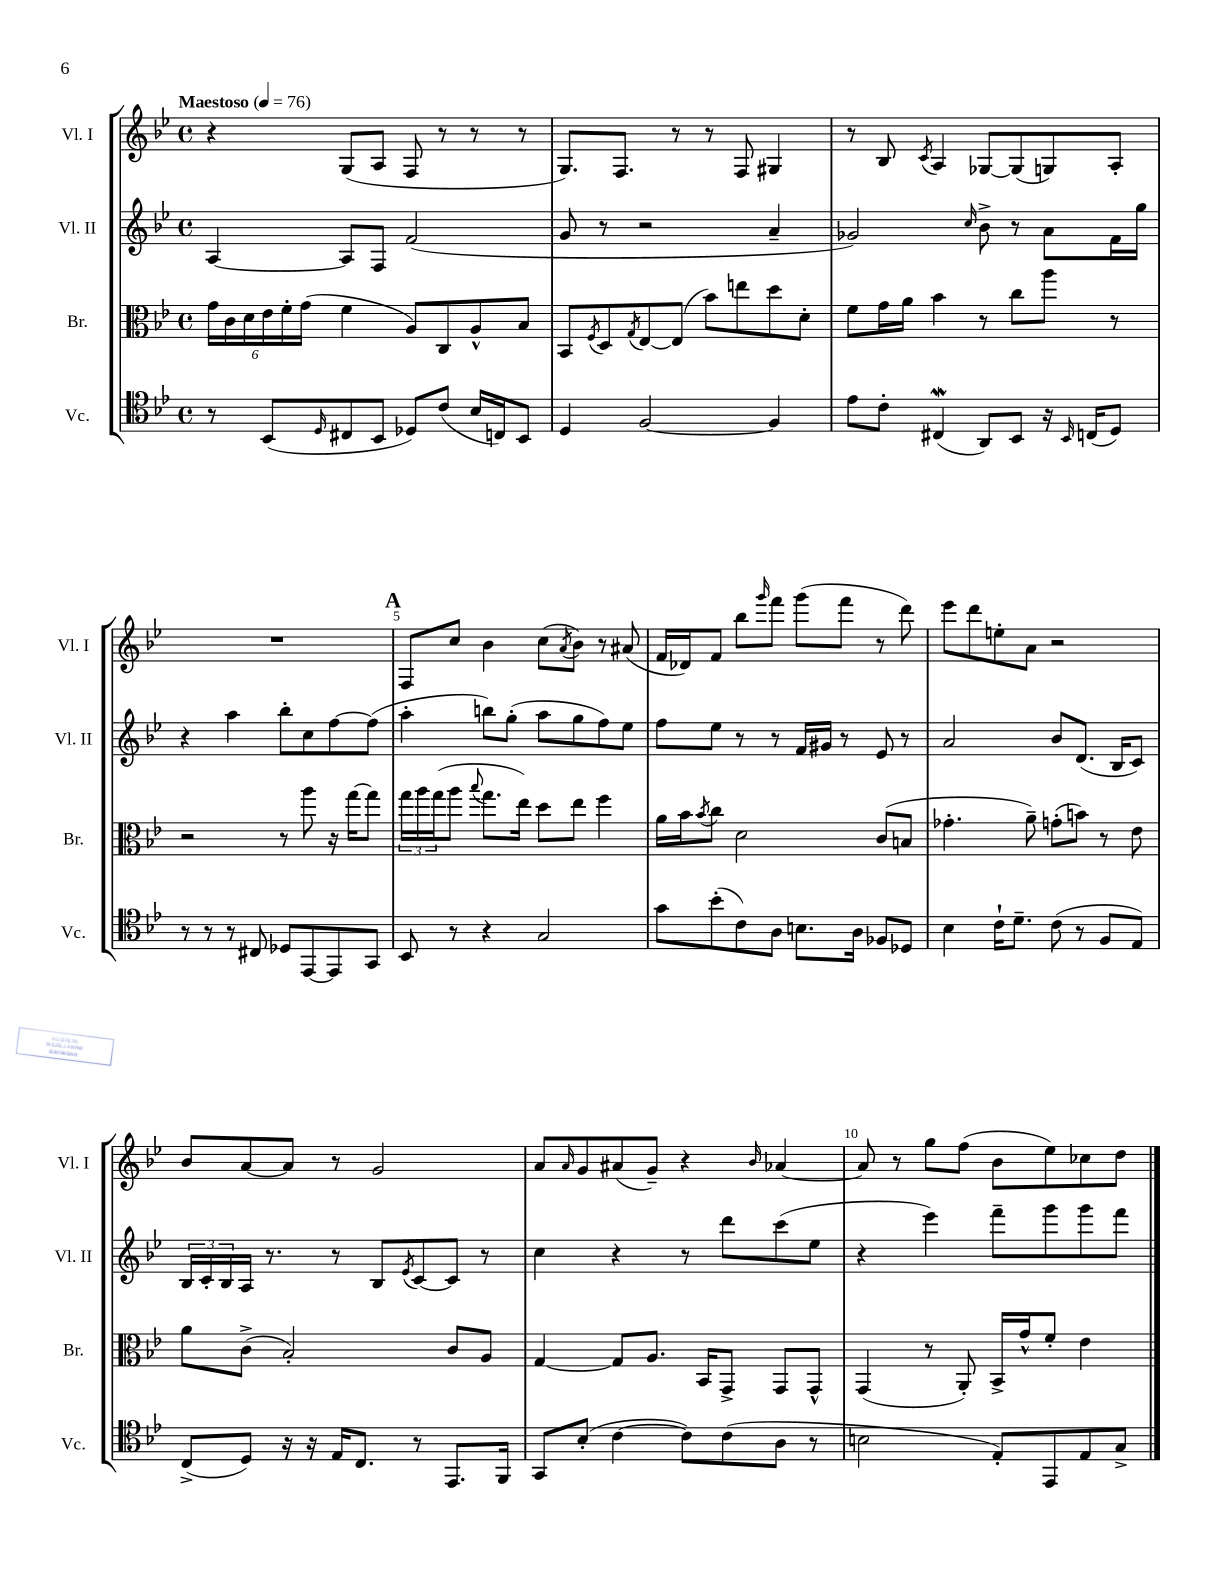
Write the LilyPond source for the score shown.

<<
\new StaffGroup <<
\new Staff = "s0" \with { instrumentName = "Vl. I" shortInstrumentName = "Vl. I" } {
    \clef treble \key bes \major \defaultTimeSignature \time 4/4 \tempo "Maestoso" 4 = 76
    r4 g8( a8 f8 r8 r8 r8 |
    g8.) f8. r8 r8 f8 gis4 |
    r8 bes8 \acciaccatura { c'8 } a4 ges8~ ges8( g8) a8-. |
    R1 |
    \mark \markup { \bold "A" } f8 c''8 bes'4 c''8( \acciaccatura { a'8 } bes'8) r8 ais'8( |
    f'16 des'16) f'8 bes''8 \grace { g'''16 } f'''8 g'''8( f'''8 r8 d'''8) |
    ees'''8 d'''8 e''8-. a'8 r2 |
    bes'8 a'8~ a'8 r8 g'2 |
    a'8 \grace { a'16 } g'8 ais'8( g'8--) r4 \grace { bes'16 } aes'4~ |
    aes'8 r8 g''8 f''8( bes'8 ees''8) ces''8 d''8 \bar "|." |
}
\new Staff = "s1" \with { instrumentName = "Vl. II" shortInstrumentName = "Vl. II" } {
    \clef treble \key bes \major \defaultTimeSignature \time 4/4
    a4~ a8 f8 f'2( |
    g'8 r8 r2 a'4-- |
    ges'2) \grace { c''16 } bes'8-> r8 a'8 f'16 g''16 |
    r4 a''4 bes''8-. c''8 f''8~ f''8( |
    \mark \markup { \bold "A" } a''4-. b''8) g''8-.( a''8 g''8 f''8) ees''8 |
    f''8 ees''8 r8 r8 f'16 gis'16 r8 ees'8 r8 |
    a'2 bes'8 d'8.( bes16 c'8) |
    \tuplet 3/2 { bes16 c'16-. bes16 } a16 r8. r8 bes8 \acciaccatura { ees'8 } c'8~ c'8 r8 |
    c''4 r4 r8 d'''8 c'''8( ees''8 |
    r4 ees'''4) f'''8-- g'''8 g'''8 f'''8 \bar "|." |
}
\new Staff = "s2" \with { instrumentName = "Br." shortInstrumentName = "Br." } {
    \clef alto \key bes \major \defaultTimeSignature \time 4/4
    \tuplet 6/4 { g'16 c'16 d'16 ees'16 f'16-. g'16( } f'4 a8) c8 a8-^ bes8 |
    bes,8 \acciaccatura { f8 } d8 \acciaccatura { g8 } ees8~ ees8( bes'8) e''8 d''8 d'8-. |
    f'8 g'16 a'16 bes'4 r8 c''8 a''8 r8 |
    r2 r8 a''8 r16 g''16~ g''8 |
    \mark \markup { \bold "A" } \tuplet 3/2 { g''16 a''16 g''16( } a''8 \appoggiatura { bes''8 } g''8. ees''16) d''8 ees''8 f''4 |
    a'16 bes'16 \acciaccatura { bes'8 } c''8 d'2 c'8( b8 |
    ges'4.-. a'8--) g'8-.( b'8) r8 ees'8 |
    a'8 c'8->( bes2-.) c'8 a8 |
    g4~ g8 a8. bes,16 g,8-> g,8 g,8-^ |
    g,4( r8 a,8-.) bes,16-> g'16-^ f'8-. ees'4 \bar "|." |
}
\new Staff = "s3" \with { instrumentName = "Vc." shortInstrumentName = "Vc." } {
    \clef tenor \key bes \major \defaultTimeSignature \time 4/4
    r8 bes,8( \grace { d16 } cis8 bes,8 des8) c'8( bes16 c16) bes,8 |
    d4 f2~ f4 |
    ees'8 c'8-. cis4\mordent( a,8) bes,8 r16 \grace { bes,16 } c16( d8) |
    r8 r8 r8 cis8 des8 ees,8~ ees,8 g,8 |
    \mark \markup { \bold "A" } bes,8 r8 r4 g2 |
    g'8 bes'8-.( c'8) a8 b8. a16 fes8 des8 |
    bes4 c'16-! d'8.-- c'8( r8 f8 ees8) |
    c8->( d8) r16 r16 ees16 c8. r8 ees,8. f,16 |
    g,8 bes8-.( c'4~ c'8) c'8( a8 r8 |
    b2 ees8-.) ees,8 ees8 g8-> \bar "|." |
}
>>
>>
\layout { \context { \Score \override BarNumber.break-visibility = ##(#f #t #t) barNumberVisibility = #(every-nth-bar-number-visible 5) } }
